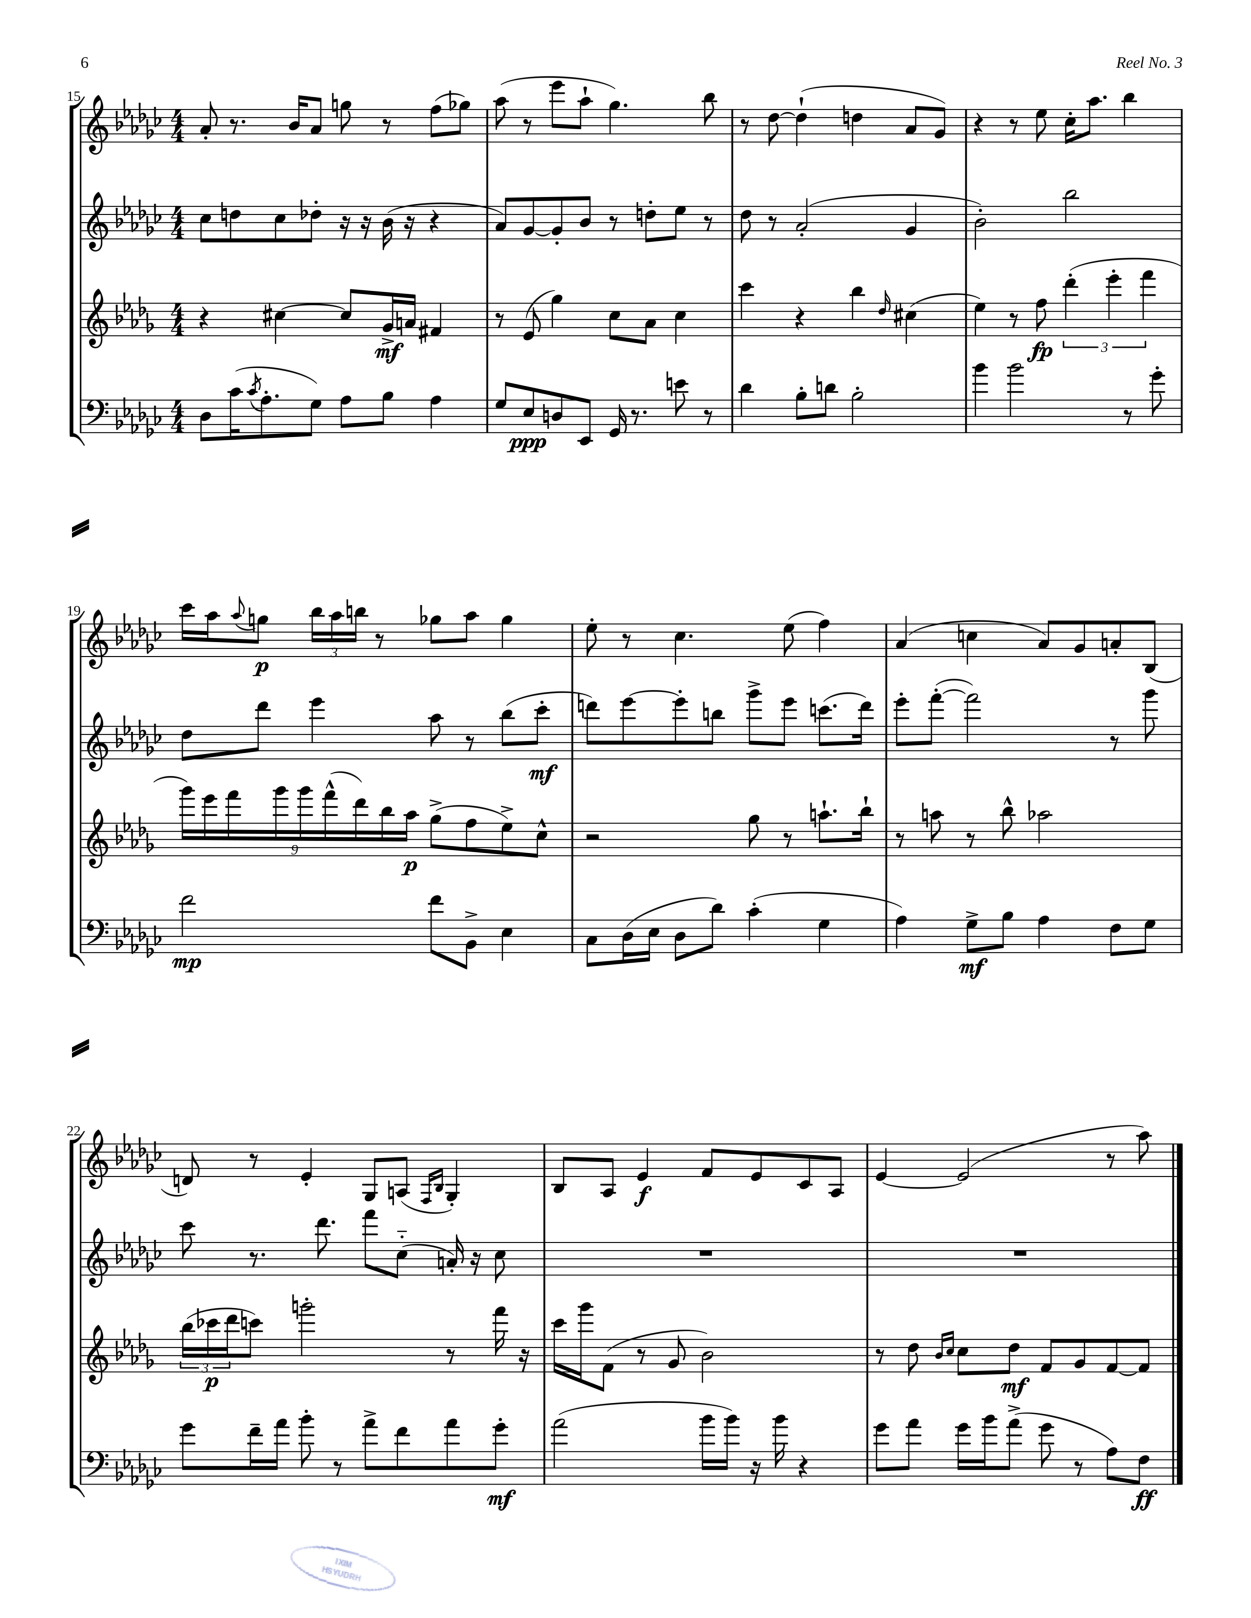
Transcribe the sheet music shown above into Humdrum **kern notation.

**kern	**dynam	**kern	**dynam	**kern	**dynam	**kern	**dynam
*part4	*part4	*part3	*part3	*part2	*part2	*part1	*part1
*staff4	*staff4	*staff3	*staff3	*staff2	*staff2	*staff1	*staff1
*clefF4	*	*clefG2	*	*clefG2	*	*clefG2	*
*k[b-e-a-d-g-c-]	*	*k[b-e-a-d-g-]	*	*k[b-e-a-d-g-c-]	*	*k[b-e-a-d-g-c-]	*
*M4/4	*	*M4/4	*	*M4/4	*	*M4/4	*
=15	=15	=15	=15	=15	=15	=15	=15
8D-\L	.	4r	.	8cc-\L	.	8a-'/	.
(16c-\K	.	.	.	8ddn\	.	8.r	.
8qc-/	.	.	.	.	.	.	.
8.A-'\	.	.	.	.	.	.	.
.	.	[4cc#X\	.	8cc-\	.	.	.
.	.	.	.	.	.	16b-/KL	.
8G-\J)	.	.	.	8dd-X'\J	.	8a-/J	.
8A-\L	.	8cc#/L]	.	16r	.	8ggn\	.
.	.	.	.	16r	.	.	.
8B-\J	.	16g-^/L	mf	(16b-\	.	8r	.
.	.	16an/JJ	.	16r	.	.	.
4A-\	.	4f#X/	.	4r	.	(8ff\L	.
.	.	.	.	.	.	8gg-X\J)	.
=16	=16	=16	=16	=16	=16	=16	=16
8G-/L	.	8r	.	8a-/L)	.	(8aa-\	.
8E-/	ppp	(8e-/	.	[8g-/	.	8r	.
8Dn/	.	4gg-\)	.	8g-'/]	.	8eee-\L	.
8EE-/J	.	.	.	8b-/J	.	8aa-`\J	.
16GG-/	.	8cc\L	.	8r	.	4.gg-\)	.
8.r	.	.	.	.	.	.	.
.	.	8a-\J	.	8ddn'\L	.	.	.
8en\	.	4cc\	.	8ee-\J	.	.	.
8r	.	.	.	8r	.	8bb-\	.
=17	=17	=17	=17	=17	=17	=17	=17
4d-\	.	4ccc\	.	8dd-\	.	8r	.
.	.	.	.	8r	.	[8dd-\	.
8B-'\L	.	4r	.	(2a-'/	.	(4dd-`\]	.
8dn\J	.	.	.	.	.	.	.
2B-'\	.	4bb-\	.	.	.	4ddn\	.
.	.	16qqdd-/	.	.	.	.	.
.	.	(4cc#X\	.	4g-/	.	8a-/L	.
.	.	.	.	.	.	8g-/J)	.
=18	=18	=18	=18	=18	=18	=18	=18
4b-\	.	4ee-\)	.	2b-'\)	.	4r	.
2b-\	.	8r	.	.	.	8r	.
.	.	8ff\	fp	.	.	8ee-\	.
.	.	(6ddd-'\	.	2bb-\	.	16cc-'\KL	.
.	.	.	.	.	.	8.aa-\J	.
.	.	6eee-'\	.	.	.	.	.
8r	.	.	.	.	.	4bb-\	.
.	.	6fff\	.	.	.	.	.
8g-'\	.	.	.	.	.	.	.
!!LO:LB:g=z
=19	=19	=19	=19	=19	=19	=19	=19
2f\	mp	18ggg-\LL)	.	8dd-\L	.	16ccc-\LL	.
.	.	18eee-\	.	.	.	.	.
.	.	.	.	.	.	16aa-\J	.
.	.	18fff\	.	.	.	.	.
.	.	.	.	.	.	8qqaa-/	.
.	.	.	.	8ddd-\J	.	8ggn\J	p
.	.	18ggg-\	.	.	.	.	.
.	.	18ggg-\	.	.	.	.	.
.	.	.	.	4eee-\	.	24bb-\LL	.
.	.	(18fff^^\	.	.	.	.	.
.	.	.	.	.	.	24aa-\	.
.	.	18ddd-\)	.	.	.	24bbn\JJ	.
.	.	.	.	.	.	8r	.
.	.	18bb-\	.	.	.	.	.
.	.	18aa-\JJ	p	.	.	.	.
8f\L	.	(8gg-^\L	.	8aa-\	.	8gg-X\L	.
8BB-^\J	.	8ff\	.	8r	.	8aa-\J	.
4E-\	.	8ee-^\)	.	(8bb-\L	.	4gg-\	.
.	.	8cc^^\J	.	8ccc-'\J	mf	.	.
=20	=20	=20	=20	=20	=20	=20	=20
8C-\L	.	2r	.	8dddn\L)	.	8ee-'\	.
(16D-\L	.	.	.	[8eee-\	.	8r	.
16E-\JJ	.	.	.	.	.	.	.
8D-\L	.	.	.	8eee-'\]	.	4.cc-\	.
8d-\J)	.	.	.	8bbn\J	.	.	.
(4c-'\	.	8gg-\	.	8ggg-^\L	.	.	.
.	.	8r	.	8eee-\J	.	(8ee-\	.
4G-\	.	8.aan`\L	.	(8.cccn\L	.	4ff\)	.
.	.	16bb-`\Jk	.	16ddd\Jk)	.	.	.
=21	=21	=21	=21	=21	=21	=21	=21
4A-\)	.	8r	.	8eee-'\L	.	(4a-/	.
.	.	8aan\	.	([8fff'\J	.	.	.
8G-^\L	mf	8r	.	2fff\])	.	4ccn\	.
8B-\J	.	8bb-^^\	.	.	.	.	.
4A-\	.	2aa-X\	.	.	.	8a-/L)	.
.	.	.	.	.	.	8g-/	.
8F\L	.	.	.	8r	.	8an'/	.
8G-\J	.	.	.	8ggg-\	.	(8B-/J	.
!!LO:LB:g=z
=22	=22	=22	=22	=22	=22	=22	=22
8g-\L	.	(24bb-\LL	.	8ccc-\	.	8dn/)	.
.	.	24ccc-X\	p	.	.	.	.
.	.	24ddd-\J	.	.	.	.	.
16f~\L	.	8cccn\J)	.	8.r	.	8r	.
16a-\JJ	.	.	.	.	.	.	.
8b-'\	.	2gggn'\	.	.	.	4e-'/	.
.	.	.	.	8.ddd-\	.	.	.
8r	.	.	.	.	.	.	.
8a-^\L	.	.	.	8fff\L	.	8G-/L	.
8f\	.	.	.	(8cc-\J	.	(8An/J	.
.	.	.	.	.	.	16qqF/LL	.
.	.	.	.	.	.	16qqB-/JJ	.
8a-\	.	8r	.	16an'/)	.	4G-'/)	.
.	.	.	.	16r	.	.	.
8g-'\J	mf	16fff\	.	8cc-\	.	.	.
.	.	16r	.	.	.	.	.
=23	=23	=23	=23	=23	=23	=23	=23
(2a-\	.	16ccc\LL	.	1r	.	8B-/L	.
.	.	16ggg-\J	.	.	.	.	.
.	.	(8f\J	.	.	.	8A-/J	.
.	.	8r	.	.	.	4e-/	f
.	.	8g-/	.	.	.	.	.
16b-\LL	.	2b-\)	.	.	.	8f/L	.
16b-\JJ)	.	.	.	.	.	.	.
16r	.	.	.	.	.	8e-/	.
16b-\	.	.	.	.	.	.	.
4r	.	.	.	.	.	8c-/	.
.	.	.	.	.	.	8A-/J	.
=24	=24	=24	=24	=24	=24	=24	=24
8g-\L	.	8r	.	1r	.	[4e-/	.
8a-\J	.	8dd-\	.	.	.	.	.
.	.	16qqb-/LL	.	.	.	.	.
.	.	16qqcc/JJ	.	.	.	.	.
16g-\LL	.	8cc\L	.	.	.	(2e-/]	.
16b-\J	.	.	.	.	.	.	.
(8a-^\J	.	8dd-\J	mf	.	.	.	.
8g-\	.	8f/L	.	.	.	.	.
8r	.	8g-/	.	.	.	.	.
8A-\L)	.	[8f/	.	.	.	8r	.
8F\J	ff	8f/J]	.	.	.	8aa-\)	.
==	==	==	==	==	==	==	==
*-	*-	*-	*-	*-	*-	*-	*-
